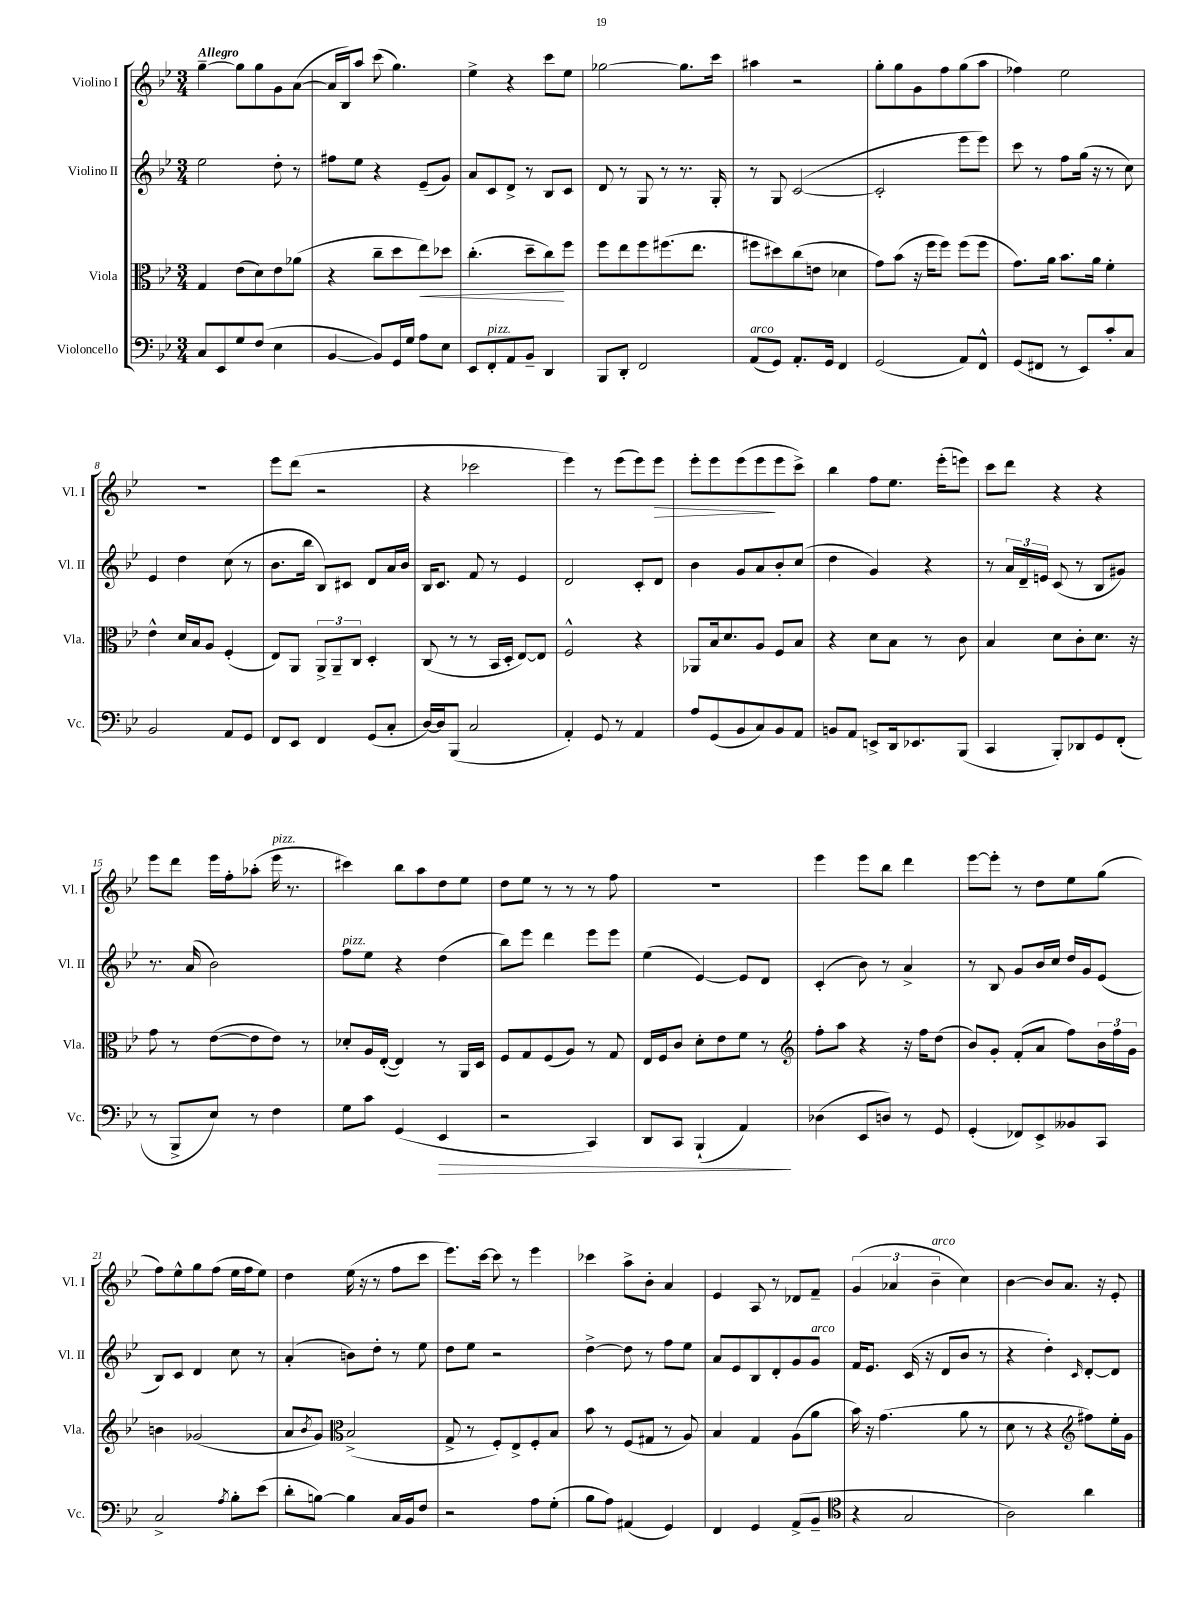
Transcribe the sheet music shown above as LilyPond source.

<<
\new StaffGroup <<
\new Staff = "s0" \with { instrumentName = "Violino I" shortInstrumentName = "Vl. I" } {
    \clef treble \key bes \major \numericTimeSignature \time 3/4 \tempo "Allegro"
    g''4~-- g''8 g''8 g'8 a'8~( |
    a'16 bes16) a''8 c'''8( g''4.) |
    ees''4-> r4 c'''8 ees''8 |
    ges''2~ ges''8. c'''16 |
    ais''4 r2 |
    g''8-. g''8 g'8 f''8 g''8( a''8 |
    fes''4) ees''2 |
    R2. |
    ees'''8 d'''8( r2 |
    r4 ces'''2 |
    ees'''4) r8 ees'''8( ees'''8) ees'''8\> |
    ees'''8-. ees'''8 ees'''8( ees'''8\! ees'''8 c'''8->) |
    bes''4 f''8 ees''8. ees'''16-.( e'''8) |
    c'''8 d'''8 r4 r4 |
    ees'''8 d'''8 ees'''16 f''16-. aes''8-.( ees'''16^\markup { \italic "pizz." } r8. |
    cis'''4) bes''8 a''8 d''8 ees''8 |
    d''8 ees''8 r8 r8 r8 f''8 |
    R2. |
    ees'''4 ees'''8 bes''8 d'''4 |
    ees'''8~ ees'''8-. r8 d''8 ees''8 g''8( |
    f''8) ees''8-^ g''8 f''8( ees''16 f''16 ees''8) |
    d''4 ees''16( r16 r8 f''8 c'''8 |
    ees'''8.) c'''16~ c'''8 r8 ees'''4 |
    ces'''4 a''8-> bes'8-. a'4 |
    ees'4 a8 r8 des'8 f'8-- |
    \tuplet 3/2 { g'4( aes'4 bes'4--^\markup { \italic "arco" } } c''4) |
    bes'4~ bes'8 a'8. r16 ees'8-. \bar "|." |
}
\new Staff = "s1" \with { instrumentName = "Violino II" shortInstrumentName = "Vl. II" } {
    \clef treble \key bes \major \numericTimeSignature \time 3/4
    ees''2 d''8-. r8 |
    fis''8 ees''8 r4 ees'8--( g'8) |
    a'8 c'8 d'8-> r8 bes8 c'8 |
    d'8 r8 g8 r8 r8. g16-. |
    r8 g8 c'2~( |
    c'2-. ees'''8 ees'''8) |
    c'''8 r8 f''8 g''16( r16 r8 c''8) |
    ees'4 d''4 c''8( r8 |
    bes'8. bes''16 bes8) cis'8 d'8 a'16 bes'16 |
    bes16 c'8. f'8 r8 ees'4 |
    d'2 c'8-. d'8 |
    bes'4 g'8 a'8 bes'8-. c''8( |
    d''4 g'4) r4 |
    r8 \tuplet 3/2 { a'16 d'16-- e'16 } c'8( r8 bes8 gis'8) |
    r8. a'16( bes'2) |
    f''8^\markup { \italic "pizz." } ees''8 r4 d''4( |
    bes''8) ees'''8 d'''4 ees'''8 ees'''8 |
    ees''4( ees'4~) ees'8 d'8 |
    c'4-.( bes'8) r8 a'4-> |
    r8 bes8 g'8 bes'16 c''16 d''16 g'16 ees'8( |
    bes8) c'8 d'4 c''8 r8 |
    a'4-.( b'8) d''8-. r8 ees''8 |
    d''8 ees''8 r2 |
    d''4~-> d''8 r8 f''8 ees''8 |
    a'8 ees'8 bes8 d'8-. g'8 g'8^\markup { \italic "arco" } |
    f'16 ees'8. c'16( r16 d'8 bes'8 r8 |
    r4 d''4-.) \grace { c'16 } d'8~-. d'8 \bar "|." |
}
\new Staff = "s2" \with { instrumentName = "Viola" shortInstrumentName = "Vla." } {
    \clef alto \key bes \major \numericTimeSignature \time 3/4
    g4 ees'8( d'8) ees'8 aes'8( |
    r4 c''8-- d''8 ees''8\<) des''8 |
    c''4.-.( d''8-- c''8\!) f''8 |
    f''8 ees''8 f''8 fis''8.( ees''8. |
    fis''8 dis''8) c''8( e'8 des'4 |
    g'8) bes'8( r16 f''16 f''8) f''8( f''8 |
    g'8.) a'16 bes'8. a'16 f'4-. |
    ees'4-^ d'16 bes16 a8 f4-.( |
    ees8) a,8 \tuplet 3/2 { a,8-> a,8-- c8 } d4-. |
    c8( r8 r8 bes,16 d16-. ees8~) ees8 |
    f2-^ r4 |
    aes,8 bes16 d'8. a8 f8 bes8 |
    r4 d'8 bes8 r8 c'8 |
    bes4 d'8 c'8-. d'8. r16 |
    g'8 r8 ees'8~( ees'8 ees'8) r8 |
    des'8-. a16 ees16~-.( ees4) r8 a,16 d16 |
    f8 g8 f8( a8) r8 g8 |
    ees16 f16 c'8 d'8-. ees'8 f'8 r8 |
    \clef treble f''8-. a''8 r4 r16 f''16 d''8( |
    bes'8) g'8-. f'8-.( a'8 f''8) \tuplet 3/2 { bes'16 f''16 g'16 } |
    b'4 ges'2( |
    a'8 \acciaccatura { bes'8 } g'8) \clef alto bes2->( |
    g8-> r8 f8-.) ees8-> f8-. bes8 |
    bes'8 r8 f8( gis8 r8 a8) |
    bes4 g4 a8( a'8 |
    bes'16) r16 g'4.( a'8 r8 |
    d'8 r8 r4 \clef treble fis''8) ees''16-. g'16 \bar "|." |
}
\new Staff = "s3" \with { instrumentName = "Violoncello" shortInstrumentName = "Vc." } {
    \clef bass \key bes \major \numericTimeSignature \time 3/4
    c8 ees,8 g8 f8( ees4 |
    bes,4~ bes,8) g,16 g16 a8 ees8 |
    ees,8 f,8-.^\markup { \italic "pizz." } a,8 bes,8-- d,4 |
    bes,,8 d,8-. f,2 |
    a,8^\markup { \italic "arco" }( g,8) a,8.-. g,16 f,4 |
    g,2( a,8) f,8-^ |
    g,8( fis,8 r8 ees,8) c'8-. c8 |
    bes,2 a,8 g,8 |
    f,8 ees,8 f,4 g,8( c8-. |
    d16~) d16 bes,,8( c2 |
    a,4-.) g,8 r8 a,4 |
    a8 g,8( bes,8 c8) bes,8 a,8 |
    b,8 a,8 e,8-> d,16 ees,8. bes,,8( |
    c,4 bes,,8-.) des,8 g,8 f,8-.( |
    r8 bes,,8-> ees8) r8 f4 |
    g8 c'8 g,4( ees,4\> |
    r2 c,4) |
    d,8 c,8 bes,,4-!( a,4\!) |
    des4( ees,8 d8) r8 g,8 |
    g,4-.( fes,8) ees,8-> beses,8 c,8 |
    c2-> \acciaccatura { a8 } bes8-. ees'8( |
    d'8-. b8~) b4 c16 bes,16 f8 |
    r2 a8 g8-.( |
    bes8 a8) ais,4( g,4) |
    f,4 g,4 a,8->( bes,8-- |
    \clef tenor r4 g2 |
    a2) a'4 \bar "|." |
}
>>
>>
